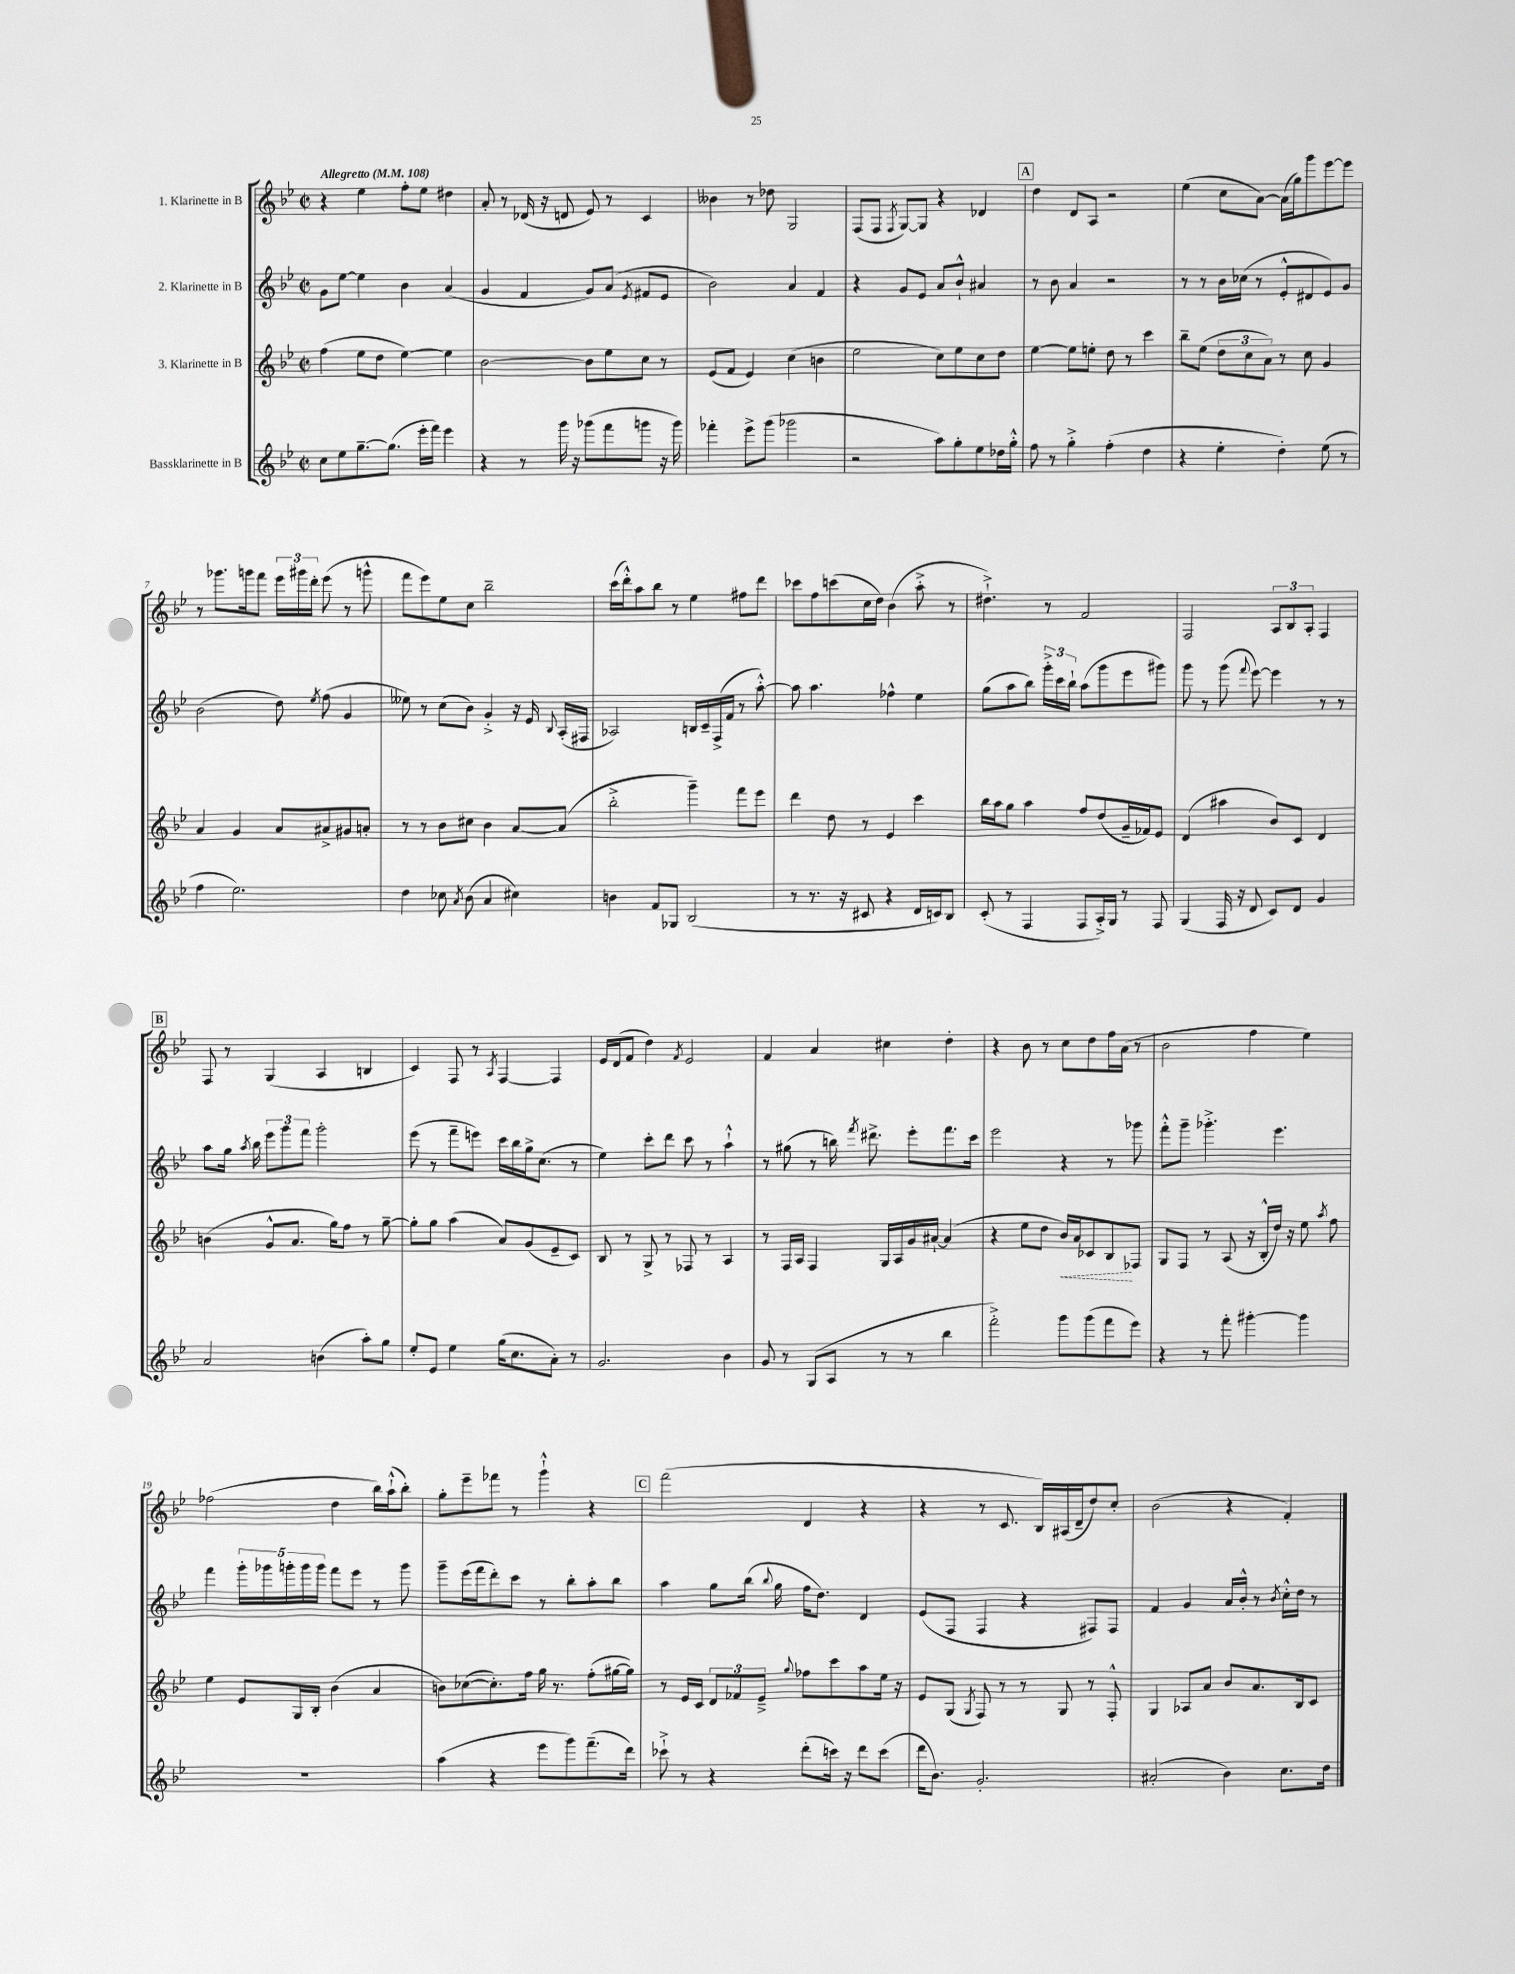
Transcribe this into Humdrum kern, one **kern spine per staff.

**kern	**kern	**kern	**kern
*staff4	*staff3	*staff2	*staff1
*clefG2	*clefG2	*clefG2	*clefG2
*k[b-e-]	*k[b-e-]	*k[b-e-]	*k[b-e-]
*M2/2	*M2/2	*M2/2	*M2/2
*met(c|)	*met(c|)	*met(c|)	*met(c|)
*MM108	*MM108	*MM108	*MM108
8cc\L	(4ff\	8g\L	4r
8ee-\	.	[8ee-\J	.
[8.gg~\	8ee-\L	4ee-\]	4ee-\
.	8dd\J	.	.
(8.gg\]J	.	.	.
.	[4ee-\)	4b-\	8ff'\L
16eee-'\LL	.	.	8ee-\J
16fff\JJ)	.	.	.
4eee-\	4ee-\]	(4a/	4dd#\
=	=	=	=
4r	[2b-\	4g/	8a'/
.	.	.	8r
8r	.	4f/	(16d-/
.	.	.	16r
16ggg\	.	.	8d/
16r	.	.	.
(8ggg-\L	8b-\]L	8g/L)	8e-/)
8fff\	8ee-\	(8a/J	8r
.	.	8qe-/	.
8ggg\J	8cc\J	8f#/L	4c/
16r	8r	8e-/J	.
16ggg\)	.	.	.
=	=	=	=
4fff-'\	(8e-/L	2b-\)	4b--\
.	8f/J	.	.
8eee-^\L	4e-/)	.	8r
(8ggg\J	.	.	8dd-\
2ggg-\	(4cc\	4a/	2G/
.	4b\	4f/	.
=	=	=	=
2r	2ee-\	4r	(8F/L
.	.	.	8F/J
.	.	.	8qF/
.	.	8g/L	[8G/L)
.	.	8e-/J	8G/]J
8aa\L)	8cc\L)	8a/L	4r
8gg'\	8ee-\	8b-`^^/J	.
8ee-\	8cc\	4a#/	4d-/
16dd-\L	8dd\J	.	.
16gg'^^\JJ	.	.	.
=	=	=	=
8ff\	[4ee-\	8r	4dd\
8r	.	8b-\	.
4gg'^\	8ee-\]L	4a/	8d/L
.	8ee'\J	.	8A/J
(4ff'\	8dd\	2r	2r
.	8r	.	.
4dd\	4ccc\	.	.
=	=	=	=
4r	8bb-~\L	8r	(4ee-\
.	(8ee-\J	8r	.
4ee-'\	12dd\L	16b-\LL	8cc\L
.	.	(16cc-\JJ	.
.	12cc\	.	.
.	.	8r	[8a\J)
.	12a\J)	.	.
4dd'\)	8r	8e-'^^/L	(16a\]LL
.	.	.	16gg\J)
.	8cc\	8d#/	8ggg\
(8ee-\	4g/	8e-/)	[8eee-\
8r	.	8g/J	8eee-\]J
=	=	=	=
4ff\	4a/	(2b-\	8r
.	.	.	8.ggg-\L
2.ee-\)	4g/	.	.
.	.	.	16ggg\k
.	.	.	8fff\J
.	8a/L	8dd\)	24eee-\LL
.	.	.	24ggg#\
.	.	.	24ddd'\JJ
.	.	8qee-/	.
.	8a#^/	(8ff\	(8eee-\
.	8g#/	4g/	8r
.	8a'/J	.	8ggg^^\
=	=	=	=
4dd\	8r	8ee--\)	8fff\L
.	8r	8r	8eee-\)
8cc-\	8b-\L	(8cc\L	8ee-\
8qa/	.	.	.
(8b-\	8cc#\J	8b-\J)	8cc\J
4a/	4b-\	4g'^/	2bb-~\
4cc#\)	[8a/L	16r	.
.	.	16e-/	.
.	.	8qqB-/	.
.	(8a/]J	(16A'/LL	.
.	.	16F#/JJ	.
=	=	=	=
4b\	2bb-'^\	2A-/)	(16ccc\LL
.	.	.	16ddd'^^\J)
.	.	.	8aa\
8f/L	.	.	8bb-\J
8G-/J	.	.	8r
(2B-/	4ggg~\)	16B/LL	4ee-\
.	.	16c~/	.
.	.	(16F^/	.
.	.	16f/JJ	.
.	8fff\L	8r	8ff#\L
.	8eee-\J	[8aa'^^\)	8ddd\J
=	=	=	=
8r	4ddd\	8aa\]	8ccc-\L
8.r	.	4.aa\	8ff\
.	8dd\	.	(8ccc\
16r	.	.	.
8c#/	8r	.	16cc\L
.	.	.	16dd\JJ)
4r	4e-/	4ff-^^\	(4b-\
16d/LL	4ccc\	4ee-\	8aa'^\
16c/J)	.	.	.
8B-/J	.	.	8r
=	=	=	=
(8c'/	16bb-\LL	(8gg\L	4.dd#`^\)
.	16aa\J	.	.
8r	8gg\J	8aa\	.
4F/	4aa\	8bb-\J)	.
.	.	24ggg'^\LL	8r
.	.	24ccc\	.
.	.	24bb-`\JJ	.
8F/L	8ff/L	(8aa\L	2f/
16A'^/L)	(8dd/	8ggg\	.
16G/JJ	.	.	.
8r	16g~/L	8eee-\	.
.	16f-/J)	.	.
8F/	8e-/J	8ggg#\J)	.
=	=	=	=
(4G/	(4d/	8ggg\	2F/
.	.	8r	.
16F/	4aa#\	(8ggg\	.
16r	.	.	.
.	.	8qqfff/	.
8d/	.	[8eee-\)	.
8c/L)	8b-/L)	4eee-\]	12A/L
.	.	.	12B-/
8d/J	8c/J	.	.
.	.	.	12A'/J
4g/	4d/	8r	4F/
.	.	8r	.
=	=	=	=
2a/	(4b\	8aa\L	8F/
.	.	16gg\Jk	8r
.	.	8qaa/	.
.	.	16bb-\	.
.	8g^^/L	12eee-\L	(4G/
.	.	12ggg\	.
.	8.a/J	.	.
.	.	12fff\J	.
(4b\	.	2ggg'\	4A/
.	16gg\LK)	.	.
.	8ff\J	.	.
8aa'\L)	8r	.	4B/
8gg\J	[8gg~\	.	.
=	=	=	=
8ee-'/L	8gg'\]L	(8eee-\	4c/)
8e-/J	8gg\J	8r	.
4ee-\	(4aa\	8fff~\L	8F/
.	.	8eee\J)	8r
.	.	.	8qA/
(16gg\LK	8a/L)	16ccc\LL	[4F/
8.cc\	.	16bb-\	.
.	(8g/	16gg^\J	.
.	.	(8.cc\J	.
8a'\J)	8e-~/	.	4F/]
8r	8c/J)	8r	.
=	=	=	=
2.g/	8B-/	4ee-\)	16e-/LL
.	.	.	(16d/J
.	8r	.	8f/J
.	8G^/	8ccc'\L	4dd\)
.	8r	8ddd\J	.
.	.	.	8qf/
.	8F-/	8ccc\	2e-/
.	8r	8r	.
4b-\	4A/	4aa`^^\	.
=	=	=	=
8g/	8r	8r	4f/
8r	16F/LL	(8gg#\	.
.	16A/JJ	.	.
(8G/L	4F/	8r	4a/
8A/J	.	16bb\)	.
.	.	8qfff/	.
.	.	8.ddd#^\	.
8r	16G/LL	.	4cc#\
.	16A/	.	.
8r	16g/	8eee-'\L	.
.	[16a#`/JJ	.	.
4bb-\	(4a#/]	8.fff\	4dd'\
.	.	16ccc\Jk	.
=	=	=	=
2fff'^\)	4r	2eee-\	4r
.	8ee-\L	.	8b-\
.	8dd\J	.	8r
8ggg\L	16b-/LL)	4r	8cc\L
.	16a/J	.	.
(8ggg\	8c-/	.	8dd\
8fff\	8B-/	8r	16ff\L
.	.	.	(16a\JJ
8eee-\J)	8F-/J	8ggg-\	8r
=	=	=	=
4r	8G/L	8fff'^^\L	2b-\
.	8F/J	8ggg~\J	.
8r	8r	4.ggg-'^\	.
8fff'\	(8A/	.	.
[4ggg#'\	16r	.	4ff\
.	16B-'^^/LL	.	.
.	16dd/JJ)	4.eee-\	.
.	16r	.	.
4ggg#\]	8ee-\	.	4ee-\)
.	8qaa/	.	.
.	8ff\	.	.
=	=	=	=
1r	4ee-\	4fff\	(2ff-\
.	8e-/L	20ggg'\LL	.
.	.	20ggg-\	.
.	.	20ggg'\	.
.	16G/L	.	.
.	.	20ggg\	.
.	16B-'/JJ	.	.
.	.	20ggg\JJ	.
.	(4b-\	8fff\L	4dd\
.	.	8eee-\J	.
.	4a/	8r	16bb-\LL)
.	.	.	(16aa`^^\J
.	.	8ggg\	8bb-'\J)
=	=	=	=
(4aa\	8b\L)	8ggg~\L	8gg'\L
.	([8cc-\	(16eee-\L	8eee-~\
.	.	16fff\J	.
4r	8.cc-'\])	8ddd'\)	8fff-\J
.	.	8ccc\J	8r
.	16ff\Jk	.	.
8eee-\L	16gg\	8r	4ggg`^^\
.	8.r	.	.
8ggg\)	.	8bb-'\L	.
(8.fff~\	(8ff'\L	8aa'\	4r
.	[16gg#\L	8bb-\J	.
16ddd\Jk)	16gg#\]JJ)	.	.
=	=	=	=
8ccc-`^\	8r	4aa\	(2fff\
8r	16e-/LL	.	.
.	16c/JJ	.	.
4r	12d/L	8gg\L	.
.	12f-/	.	.
.	.	(16bb-\Jk	.
.	12e-~^/J	.	.
.	.	8qqbb-/	.
.	.	16gg\	.
.	8qqgg/	.	.
(8ddd'\L	8ff-\L	16ff\LK	4d/
.	.	8.dd\J)	.
16ccc\Jk)	8ccc\	.	.
16r	.	.	.
8ddd\L	8aa\	4d/	4r
(8ccc\J	16ee-\Jk	.	.
.	16r	.	.
=	=	=	=
16ddd\LK	8e-/L	(8e-/L	4r
8.b-\J)	.	.	.
.	(8G/J	8F/J	.
.	8qG/	.	.
2.g'/	8F/)	4F/	8r
.	8r	.	8.c/
.	8r	4r	.
.	.	.	16B-/LL)
.	8G/	.	(16A#/
.	.	.	16d~/J
.	8r	8F#/L)	8dd/)
.	8F'^^/	8F#/J	8cc'/J
=	=	=	=
(2a#'/	4G/	4f/	(2b-\
.	8A-/L	4g/	.
.	8a/J	.	.
4b-\)	8b-/L	16a/LL	4r
.	.	16b-'^^/JJ	.
.	8.a/	8r	.
.	.	8qb-/	.
8.cc\L	.	16cc'^^\LL	4f'/)
.	16B-/k	16dd\JJ	.
.	8c/J	8r	.
16dd\Jk	.	.	.
==	==	==	==
*-	*-	*-	*-
